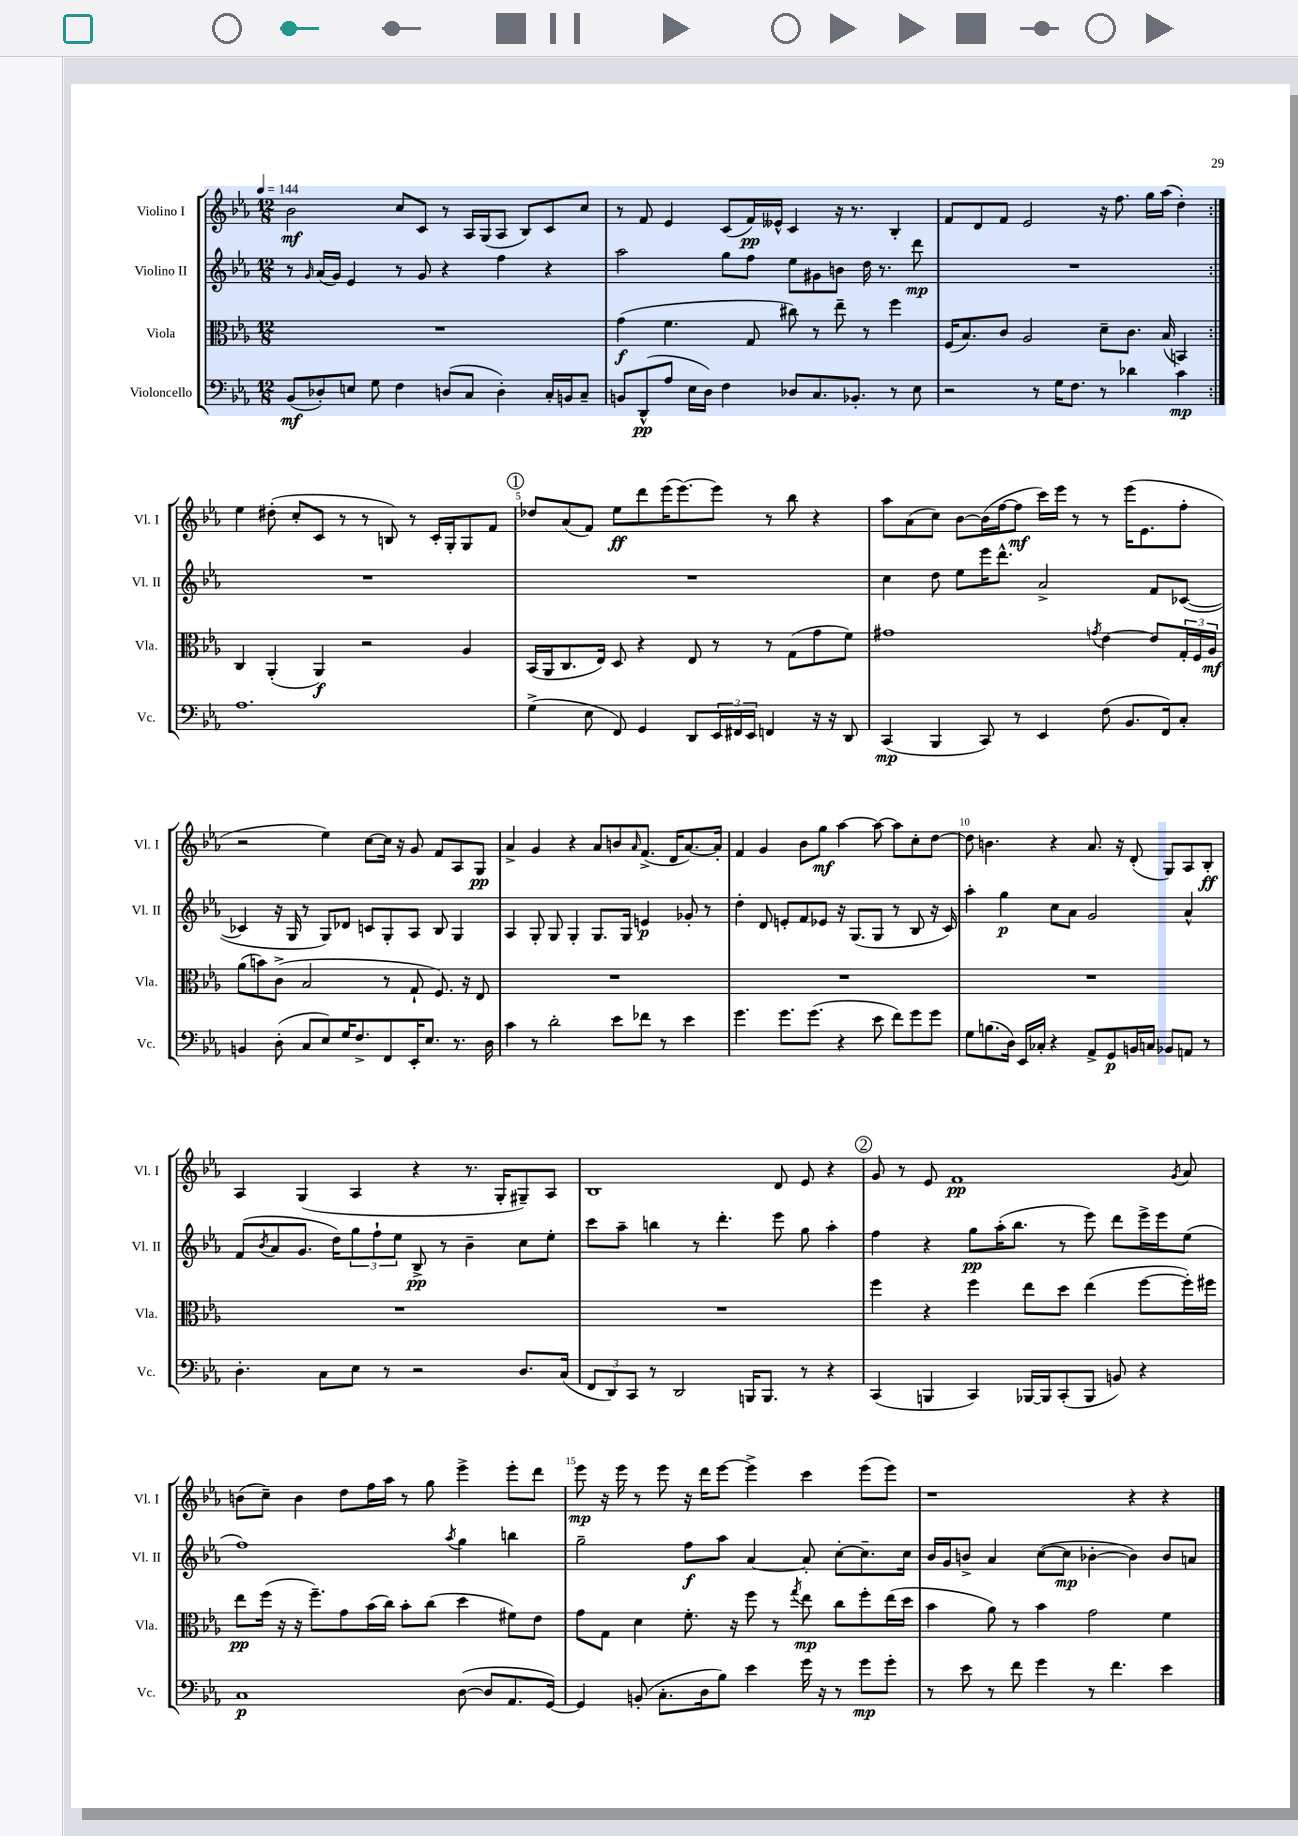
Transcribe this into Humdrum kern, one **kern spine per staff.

**kern	**dynam	**kern	**dynam	**kern	**dynam	**kern	**dynam
*part4	*part4	*part3	*part3	*part2	*part2	*part1	*part1
*staff4	*staff4	*staff3	*staff3	*staff2	*staff2	*staff1	*staff1
*I"Violoncello	*	*I"Viola	*	*I"Violino II	*	*I"Violino I	*
*I'Vc.	*	*I'Vla.	*	*I'Vl. II	*	*I'Vl. I	*
*clefF4	*	*clefC3	*	*clefG2	*	*clefG2	*
*k[b-e-a-]	*	*k[b-e-a-]	*	*k[b-e-a-]	*	*k[b-e-a-]	*
*M12/8	*	*M12/8	*	*M12/8	*	*M12/8	*
*MM144	*	*MM144	*	*MM144	*	*MM144	*
=1	=1	=1	=1	=1	=1	=1	=1
(8BB-/L	mf	1.r	.	8r	.	2b-\	mf
.	.	.	.	16qqg/	.	.	.
8D-X'/)	.	.	.	(16a-/LL	.	.	.
.	.	.	.	16g/JJ)	.	.	.
8En/J	.	.	.	4e-/	.	.	.
8G\	.	.	.	.	.	.	.
4F\	.	.	.	8r	.	8cc/L	.
.	.	.	.	8g/	.	8c/J	.
(8Dn/L	.	.	.	4r	.	8r	.
8C/J	.	.	.	.	.	16A-/LL	.
.	.	.	.	.	.	(16G/J	.
4D'\)	.	.	.	4ff\	.	8A-/J	.
.	.	.	.	.	.	8B-/L)	.
16C'/LL	.	.	.	4r	.	8c/	.
16BBn/J	.	.	.	.	.	.	.
8C~/J	.	.	.	.	.	8cc/J	.
=2	=2	=2	=2	=2	=2	=2	=2
8BBn/L	.	(4g\	f	2aa-\	.	8r	.
(8DD^^/	pp	.	.	.	.	8f/	.
8A-/J	.	4.f\	.	.	.	4e-/	.
16E-\LL	.	.	.	.	.	.	.
16D\JJ)	.	.	.	.	.	.	.
4F\	.	.	.	8gg\L	.	(8c/L	.
.	.	8G/	.	8ff\J	.	16f/L)	pp
.	.	.	.	.	.	16e--X^^/JJ	.
8D-X/L	.	8cc#X\)	.	8ee-\L	.	4c/	.
8.C/	.	8r	.	8g#X\	.	.	.
.	.	8ee-~\	.	8bn\J	.	16r	.
8.BB-X'/J	.	.	.	.	.	8.r	.
.	.	8r	.	16dd\	.	.	.
.	.	.	.	8.r	.	.	.
8r	.	4ff\	.	.	.	4B-'/	.
8E-\	.	.	.	8ddd\	mp	.	.
=3	=3	=3	=3	=3	=3	=3	=3
2r	.	(16F/KL	.	1.r	.	8f/L	.
.	.	8.B-/)	.	.	.	.	.
.	.	.	.	.	.	8d/	.
.	.	8c/J	.	.	.	8f/J	.
.	.	2A-/	.	.	.	2e-/	.
8r	.	.	.	.	.	.	.
16G\KL	.	.	.	.	.	.	.
8.F\J	.	.	.	.	.	.	.
8r	.	8d~\L	.	.	.	16r	.
.	.	.	.	.	.	8.ff\	.
4d-X\	.	8.c\J	.	.	.	.	.
.	.	.	.	.	.	16gg\LL	.
.	.	(16B-/	.	.	.	(16aa-\JJ	.
4c\	mp	4BBn/)	.	.	.	4dd'\)	.
!!LO:LB:g=z
=4:|!	=4:|!	=4:|!	=4:|!	=4:|!	=4:|!	=4:|!	=4:|!
1.A-	.	4C/	.	1.r	.	4ee-\	.
.	.	(4AA-'/	.	.	.	(8dd#X'\	.
.	.	.	.	.	.	8cc'/L	.
.	.	4AA-/)	f	.	.	8c/J	.
.	.	.	.	.	.	8r	.
.	.	2r	.	.	.	8r	.
.	.	.	.	.	.	8Bn/)	.
.	.	.	.	.	.	8r	.
.	.	.	.	.	.	16c'/LL	.
.	.	.	.	.	.	16G'/J	.
.	.	4A-/	.	.	.	8G/	.
.	.	.	.	.	.	8f/J	.
!!LO:REH:place=s1:t=1
=5	=5	=5	=5	=5	=5	=5	=5
(4G^\	.	(16BB-/LL	.	1.r	.	8dd-X/L	.
.	.	16AA-/J	.	.	.	.	.
.	.	8.C/	.	.	.	(8a-/	.
8E-\	.	.	.	.	.	8f/J)	.
.	.	16E-/Jk)	.	.	.	.	.
8FF/)	.	8D/	.	.	.	8ee-\L	ff
4GG/	.	4r	.	.	.	8ddd\	.
.	.	.	.	.	.	(16eee-\K	.
.	.	.	.	.	.	[8.eee-\)	.
8DD/L	.	8E-/	.	.	.	.	.
24EE-/L	.	8r	.	.	.	8eee-\J]	.
24FF#X/	.	.	.	.	.	.	.
24EE-/JJ	.	.	.	.	.	.	.
4FFn/	.	8r	.	.	.	8r	.
.	.	(8G\L	.	.	.	8bb-\	.
16r	.	8g\	.	.	.	4r	.
16r	.	.	.	.	.	.	.
8DD/	.	8f\J)	.	.	.	.	.
=6	=6	=6	=6	=6	=6	=6	=6
(4CC/	mp	1g#X	.	4cc\	.	8aa-\L	.
.	.	.	.	.	.	(8a-\	.
4BBB-/	.	.	.	8dd\	.	8cc\J)	.
.	.	.	.	8ee-\L	.	[8b-\L	.
8CC/)	.	.	.	16eee-\K	.	(16b-\L]	.
.	.	.	.	8.ddd^^\J	.	[16ff\J	.
8r	.	.	.	.	.	8ff\J]	mf
4EE-/	.	.	.	2a-^/	.	16ccc\LL)	.
.	.	.	.	.	.	16eee-\JJ	.
.	.	.	.	.	.	8r	.
.	.	8qgn/	.	.	.	.	.
(8F\	.	[4e-\	.	.	.	8r	.
8.BB-/L	.	.	.	.	.	(16eee-\KL	.
.	.	.	.	.	.	8.e-\	.
.	.	8e-/L]	.	8f/L	.	.	.
16FF/k)	.	.	.	.	.	.	.
8C'/J	.	24G'/L	.	([8c-X/J	.	8ff'\J	.
.	.	24F/	.	.	.	.	.
.	.	24A-/JJ	mf	.	.	.	.
!!LO:LB:g=z
=7	=7	=7	=7	=7	=7	=7	=7
4BBn/	.	(8a-\L	.	4c-X/]	.	2r	.
.	.	8bn\)	.	.	.	.	.
(8D'\	.	(8c^\J	.	16r	.	.	.
.	.	.	.	16G/	.	.	.
8C/L	.	2B-/	.	8r	.	.	.
8E-/)	.	.	.	8G/L)	.	4ee-\)	.
16G/K	.	.	.	8d-X/J	.	.	.
8.F^/	.	.	.	.	.	.	.
.	.	.	.	8cn/L	.	[8cc\L	.
8FF/	.	8r	.	8G'/	.	16cc\Jk]	.
.	.	.	.	.	.	16r	.
16EE-'/K	.	8G`/	.	8A-/J	.	8g/	.
8.E-/J	.	.	.	.	.	.	.
.	.	8.F/)	.	8B-/	.	8f/L	.
8.r	.	.	.	4G/	.	8A-/	.
.	.	16r	.	.	.	.	.
.	.	8E-/	.	.	.	8G/J	pp
16D\	.	.	.	.	.	.	.
=8	=8	=8	=8	=8	=8	=8	=8
4c\	.	1.r	.	4A-/	.	4a-^/	.
8r	.	.	.	8G'/	.	4g/	.
2d'\	.	.	.	8G/	.	.	.
.	.	.	.	4G'/	.	4r	.
.	.	.	.	8.G/L	.	8a-/L	.
8e-\L	.	.	.	.	.	8bn/	.
.	.	.	.	16G/Jk	.	.	.
.	.	.	.	.	.	16qqa-/	.
8f-X\J	.	.	.	4en/	p	(8.f^/J	.
8r	.	.	.	.	.	.	.
.	.	.	.	.	.	16d/KL	.
4e-\	.	.	.	8g-X'/	.	[8.a-/)	.
.	.	.	.	8r	.	.	.
.	.	.	.	.	.	16a-'/Jk]	.
=9	=9	=9	=9	=9	=9	=9	=9
4.g\	.	1.r	.	4dd'\	.	4f/	.
.	.	.	.	8d/	.	4g/	.
8.g\L	.	.	.	8en'/L	.	.	.
.	.	.	.	8f/	.	8b-\L	.
(8.g\J	.	.	.	.	.	.	.
.	.	.	.	8e-X/J	.	8gg\J	mf
4r	.	.	.	16r	.	[4aa-\	.
.	.	.	.	(8.G/L	.	.	.
8e-\	.	.	.	8G/J	.	8aa-\_	.
8f\L)	.	.	.	8r	.	8aa-\L]	.
8g\	.	.	.	8B-/	.	8cc'\	.
8g\J	.	.	.	16r	.	[8dd\J	.
.	.	.	.	16c/)	.	.	.
=10	=10	=10	=10	=10	=10	=10	=10
8G\L	.	1.r	.	4aa-'\	.	8dd\]	.
(8.Bn\	.	.	.	.	.	4.bn\	.
.	.	.	.	4gg\	p	.	.
16D\Jk)	.	.	.	.	.	.	.
16EE-/LL	.	.	.	.	.	.	.
16C-X'/JJ	.	.	.	.	.	.	.
4r	.	.	.	8cc\L	.	4r	.
.	.	.	.	8a-\J	.	.	.
8AA-^/L	.	.	.	2g/	.	8.a-/	.
8GG/	p	.	.	.	.	.	.
.	.	.	.	.	.	16r	.
16BBn/L	.	.	.	.	.	(8d'/	.
16Cn/JJ	.	.	.	.	.	.	.
8BB-X/L	.	.	.	.	.	8G/L)	.
8AAn/J	.	.	.	4a-^^/	.	8A-/	.
8r	.	.	.	.	.	8B-'/J	ff
!!LO:LB:g=z
=11	=11	=11	=11	=11	=11	=11	=11
4.D'\	.	1.r	.	(8f/L	.	4A-/	.
.	.	.	.	8qb-/	.	.	.
.	.	.	.	8a-/	.	.	.
.	.	.	.	8.g/J	.	(4G/	.
8C\L	.	.	.	.	.	.	.
.	.	.	.	16dd\KL)	.	.	.
8E-\J	.	.	.	12gg\	.	4A-/	.
.	.	.	.	12ff`\	.	.	.
8r	.	.	.	.	.	.	.
.	.	.	.	12ee-\J	.	.	.
2r	.	.	.	8B-^/	pp	4r	.
.	.	.	.	8r	.	.	.
.	.	.	.	4b-~\	.	8.r	.
.	.	.	.	.	.	16G'/KL	.
8.D/L	.	.	.	8cc\L	.	8G#X~/)	.
.	.	.	.	8ee-'\J	.	8A-/J	.
(16C/Jk	.	.	.	.	.	.	.
=12	=12	=12	=12	=12	=12	=12	=12
12FF/L	.	1.r	.	8ccc\L	.	1B-	.
12DD/)	.	.	.	.	.	.	.
.	.	.	.	8aa-~\J	.	.	.
12CC/J	.	.	.	.	.	.	.
8r	.	.	.	4bbn\	.	.	.
2DD/	.	.	.	.	.	.	.
.	.	.	.	8r	.	.	.
.	.	.	.	4.ddd'\	.	.	.
16BBBn/KL	.	.	.	.	.	.	.
8.BBB/J	.	.	.	.	.	.	.
.	.	.	.	8eee-\	.	8d/	.
8r	.	.	.	8gg\	.	8e-/	.
4r	.	.	.	4aa-'\	.	4r	.
!!LO:REH:place=s1:t=2
=13	=13	=13	=13	=13	=13	=13	=13
(4CC/	.	4ff\	.	4ff\	.	8g/	.
.	.	.	.	.	.	8r	.
4BBBn/	.	4r	.	4r	.	8e-/	.
.	.	.	.	.	.	1f	pp
4CC/)	.	4ff\	.	8gg\L	pp	.	.
.	.	.	.	(16aa-'\K	.	.	.
.	.	.	.	8.bb-\J	.	.	.
[16BBB-X/LL	.	8ee-\L	.	.	.	.	.
16BBB-/J]	.	.	.	.	.	.	.
(8CC'/	.	8dd\J	.	8r	.	.	.
8BBB-/J	.	(4ee-\	.	8eee-\)	.	.	.
8BBn/)	.	.	.	8ddd\L	.	.	.
4r	.	[8ff\L	.	16eee-^\L	.	.	.
.	.	.	.	16eee-\J	.	.	.
.	.	.	.	.	.	8qg/	.
.	.	16ff'\L])	.	(8ee-\J	.	8a-/	.
.	.	16ff#X\JJ	.	.	.	.	.
!!LO:LB:g=z
=14	=14	=14	=14	=14	=14	=14	=14
1C	p	8ee-\L	pp	1ff)	.	(8bn\L	.
.	.	(16ff\Jk	.	.	.	8cc~\J)	.
.	.	16r	.	.	.	.	.
.	.	16r	.	.	.	4b\	.
.	.	8.ff~\L)	.	.	.	.	.
.	.	8g\	.	.	.	8dd\L	.
.	.	(16b-\L	.	.	.	16ff\L	.
.	.	16cc\JJ)	.	.	.	16aa-\JJ	.
.	.	8b-'\L	.	.	.	8r	.
.	.	(8cc\J	.	.	.	8gg\	.
.	.	.	.	8qaa-/	.	.	.
([8D\	.	4dd\	.	4gg\	.	4eee-^\	.
8D/L]	.	.	.	.	.	.	.
8.AA-/	.	8f#X\L)	.	4bbn\	.	8eee-'\L	.
.	.	8e-\J	.	.	.	8ddd\J	.
[16GG/Jk)	.	.	.	.	.	.	.
=15	=15	=15	=15	=15	=15	=15	=15
4GG/]	.	8g\L	.	2gg~\	.	8eee-\	mp
.	.	8G\J	.	.	.	16r	.
.	.	.	.	.	.	16eee-\	.
(8BBn'/	.	4d\	.	.	.	8r	.
8.C'\L	.	.	.	.	.	8eee-\	.
.	.	8.f'\	.	8ff\L	f	16r	.
16D\k	.	.	.	.	.	16ddd\KL	.
8B-\J)	.	.	.	8aa-\J	.	[8eee-\J	.
.	.	16r	.	.	.	.	.
4e-\	.	8ff\	.	[4a-/	.	4eee-^\]	.
.	.	8r	.	.	.	.	.
.	.	8qgg/	.	.	.	.	.
16g\	.	8ee-\	mp	8a-'/]	.	4ccc\	.
16r	.	.	.	.	.	.	.
8r	.	8cc\L	.	[8cc'\L	.	.	.
8g\L	mp	8ff'\	.	8.cc~\]	.	(8eee-\L	.
8g'\J	.	(16ee-\L	.	.	.	8eee-\J)	.
.	.	16dd\JJ	.	16cc\Jk	.	.	.
=16	=16	=16	=16	=16	=16	=16	=16
8r	.	4b-\	.	16b-/LL	.	1r	.
.	.	.	.	16g/J	.	.	.
8e-\	.	.	.	8bn^/J	.	.	.
8r	.	8a-\)	.	4a-/	.	.	.
8f\	.	8r	.	.	.	.	.
4g\	.	4b-\	.	([8cc\L	.	.	.
.	.	.	.	8cc\J]	mp	.	.
8r	.	2g\	.	[4b-X'\	.	.	.
4.f\	.	.	.	.	.	.	.
.	.	.	.	4b-\])	.	4r	.
4e-\	.	4f\	.	8b-/L	.	4r	.
.	.	.	.	8an/J	.	.	.
==	==	==	==	==	==	==	==
*-	*-	*-	*-	*-	*-	*-	*-
